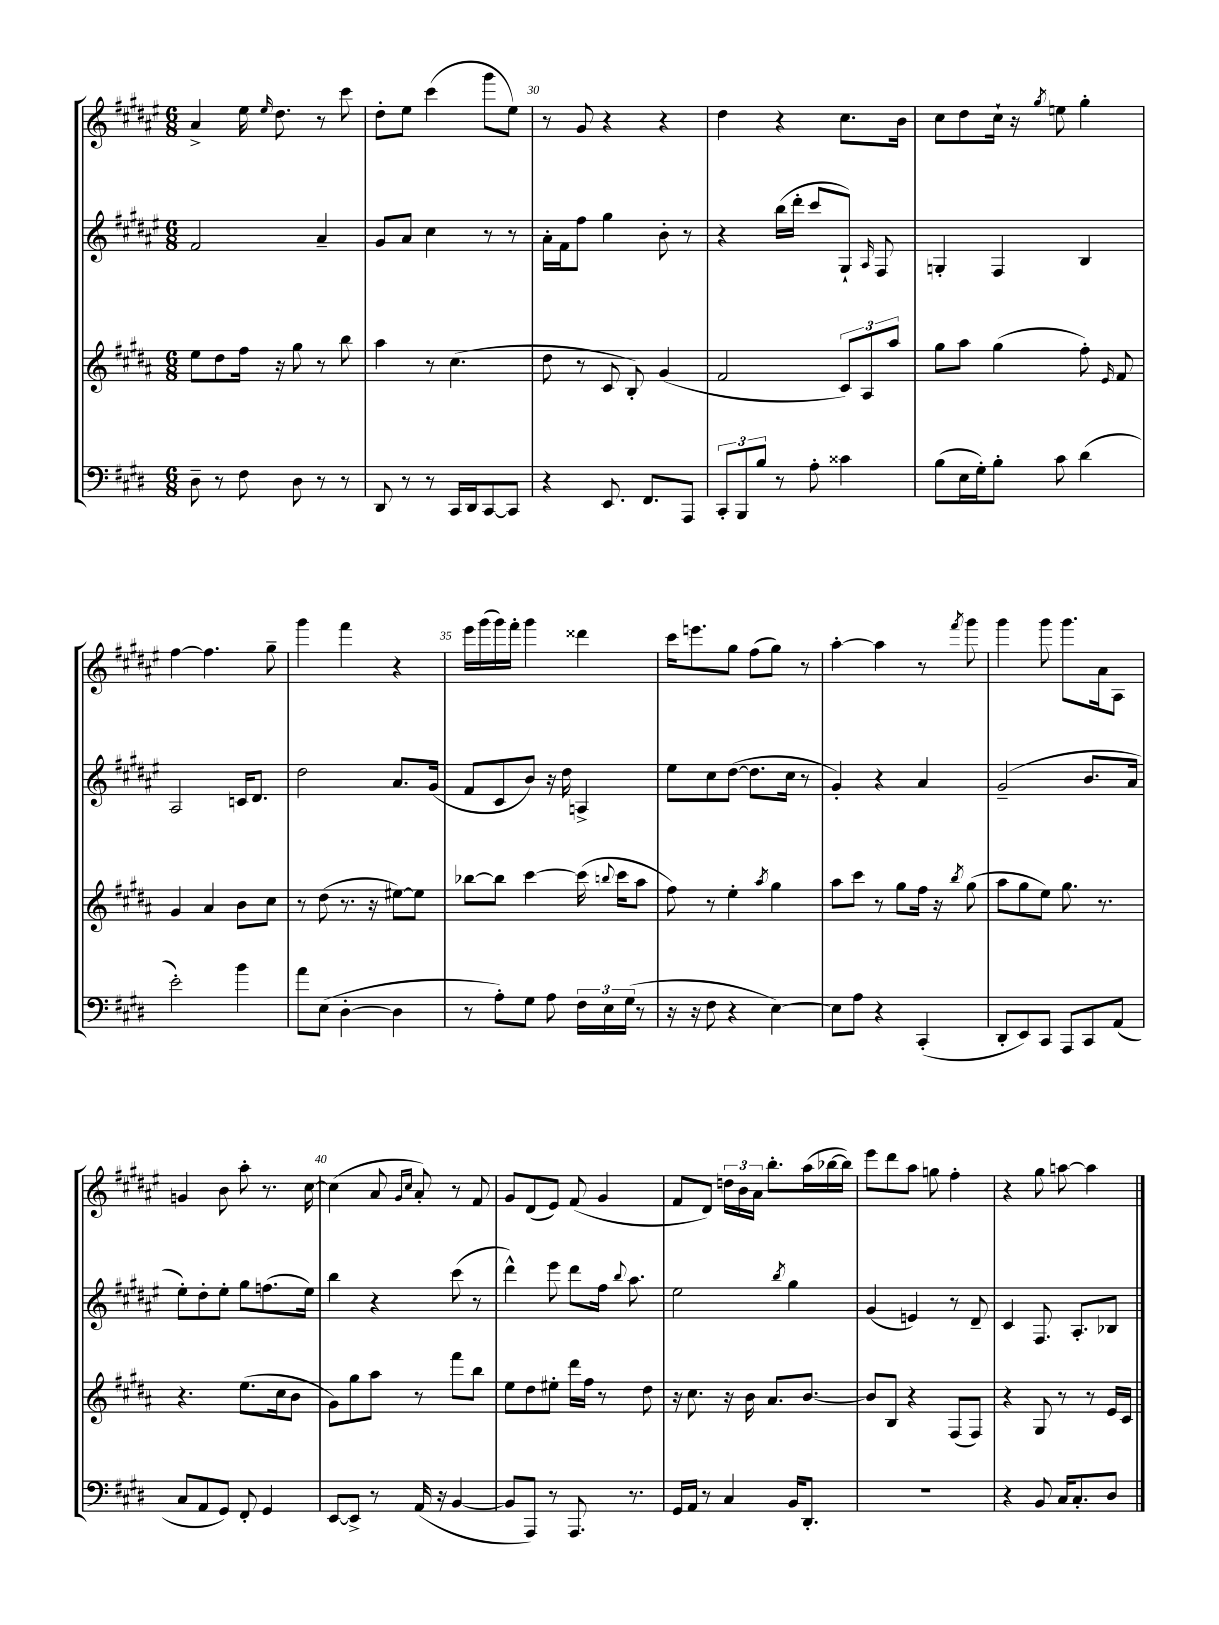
<<
\new StaffGroup <<
\new Staff = "s0" {
    \clef treble \key fis \major \numericTimeSignature \time 6/8
    \autoBeamOff ais'4-> eis''16 \grace { eis''16 } dis''8. r8 cis'''8 |
    dis''8[-. eis''8] cis'''4( gis'''8[ eis''8]) |
    r8 gis'8 r4 r4 |
    dis''4 r4 cis''8.[ b'16] |
    cis''8[ dis''8 cis''16]-! r16 \acciaccatura { gis''8 } e''8 gis''4-. |
    fis''4~ fis''4. gis''8-- |
    gis'''4 fis'''4 r4 |
    eis'''16[ gis'''16( gis'''16) fis'''16]-. gis'''4 disis'''4 |
    cis'''16[ e'''8. gis''8] fis''8[( gis''8]) r8 |
    ais''4~-. ais''4 r8 \acciaccatura { fis'''8 } gis'''8 |
    gis'''4 gis'''8 gis'''8.[ ais'16 ais8] |
    g'4 b'8 ais''8-. r8. cis''16~ |
    cis''4( ais'8 \grace { gis'16[ cis''16] } ais'8-.) r8 fis'8 |
    gis'8[ dis'8( eis'8]) fis'8( gis'4 |
    fis'8[ dis'8]) \tuplet 3/2 { d''16[ b'16 ais'16] } b''8.[-. ais''16( bes''16~ bes''16]) |
    eis'''8[ dis'''8 ais''8] g''8 fis''4-. |
    r4 gis''8 a''8~ a''4 \bar "|." |
}
\new Staff = "s1" {
    \clef treble \key fis \major \numericTimeSignature \time 6/8
    \autoBeamOff fis'2 ais'4-- |
    gis'8[ ais'8] cis''4 r8 r8 |
    ais'16[-. fis'16 fis''8] gis''4 b'8-. r8 |
    r4 b''16[( dis'''16]-. cis'''8[ gis8]-!) \grace { ais16 } fis8 |
    g4-. fis4 b4 |
    ais2 c'16[ dis'8.] |
    dis''2 ais'8.[ gis'16]( |
    fis'8[ cis'8 b'8]) r16 dis''16 a4-> |
    eis''8[ cis''8 dis''8]~( dis''8.[ cis''16] r8 |
    gis'4-.) r4 ais'4 |
    gis'2--( b'8.[ ais'16] |
    eis''8[-.) dis''8-. eis''8]-. gis''8[ f''8.( eis''16]) |
    b''4 r4 cis'''8( r8 |
    dis'''4-^) eis'''8 dis'''8[ fis''16] \appoggiatura { b''8 } ais''8. |
    eis''2 \acciaccatura { b''8 } gis''4 |
    gis'4( e'4) r8 dis'8-- |
    cis'4 fis8. ais8.[-. bes8] \bar "|." |
}
\new Staff = "s2" {
    \clef treble \key b \major \numericTimeSignature \time 6/8
    \autoBeamOff e''8[ dis''8 fis''16] r16 gis''8 r8 b''8 |
    ais''4 r8 cis''4.( |
    dis''8 r8 cis'8 b8-.) gis'4( |
    fis'2 \tuplet 3/2 { cis'8[) ais8 ais''8] } |
    gis''8[ ais''8] gis''4( fis''8-.) \grace { e'16 } fis'8 |
    gis'4 ais'4 b'8[ cis''8] |
    r8 dis''8( r8. r16 eis''8[~) eis''8] |
    bes''8[~ bes''8] cis'''4~ cis'''16( \appoggiatura { b''8 } cis'''16[ ais''8] |
    fis''8) r8 e''4-. \acciaccatura { ais''8 } gis''4 |
    ais''8[ cis'''8] r8 gis''8[ fis''16] r16 \acciaccatura { b''8 } gis''8( |
    ais''8[ gis''8 e''8]) gis''8. r8. |
    r4. e''8.[( cis''16 b'8] |
    gis'8[) gis''8 ais''8] r8 fis'''8[ b''8] |
    e''8[ dis''8 eis''8]-. dis'''16[ fis''16] r8 dis''8 |
    r16 cis''8. r16 b'16 ais'8.[ b'8.]~ |
    b'8[ b8] r4 fis8[( fis8]) |
    r4 gis8 r8 r8 e'16[ cis'16] \bar "|." |
}
\new Staff = "s3" {
    \clef bass \key e \major \numericTimeSignature \time 6/8
    \autoBeamOff dis8-- r8 fis8 dis8 r8 r8 |
    dis,8 r8 r8 cis,16[ dis,16 cis,8~ cis,8] |
    r4 e,8. fis,8.[ a,,8] |
    \tuplet 3/2 { cis,8[-. b,,8 b8] } r8 a8-. cisis'4 |
    b8[( e16 gis16-.) b8]-. cis'8 dis'4( |
    e'2-.) b'4 |
    a'8[ e8]( dis4~-. dis4 |
    r8 a8[-.) gis8] a8 \tuplet 3/2 { fis16[ e16 gis16]( } r8 |
    r16 r16 fis8 r4 e4~) |
    e8[ a8] r4 cis,4-.( |
    dis,8[-. e,8) cis,8] a,,8[ cis,8 a,8]( |
    cis8[ a,8 gis,8]) fis,8-. gis,4 |
    e,8[~ e,8]-> r8 a,16( r16 b,4~ |
    b,8[ a,,8]) r8 a,,8. r8. |
    gis,16[ a,16] r8 cis4 b,16[ dis,8.]-. |
    R2. |
    r4 b,8 cis16[ cis8.-. dis8] \bar "|." |
}
>>
>>
\layout { \context { \Score currentBarNumber = #28 \override BarNumber.break-visibility = ##(#f #t #t) barNumberVisibility = #(every-nth-bar-number-visible 5) } }
